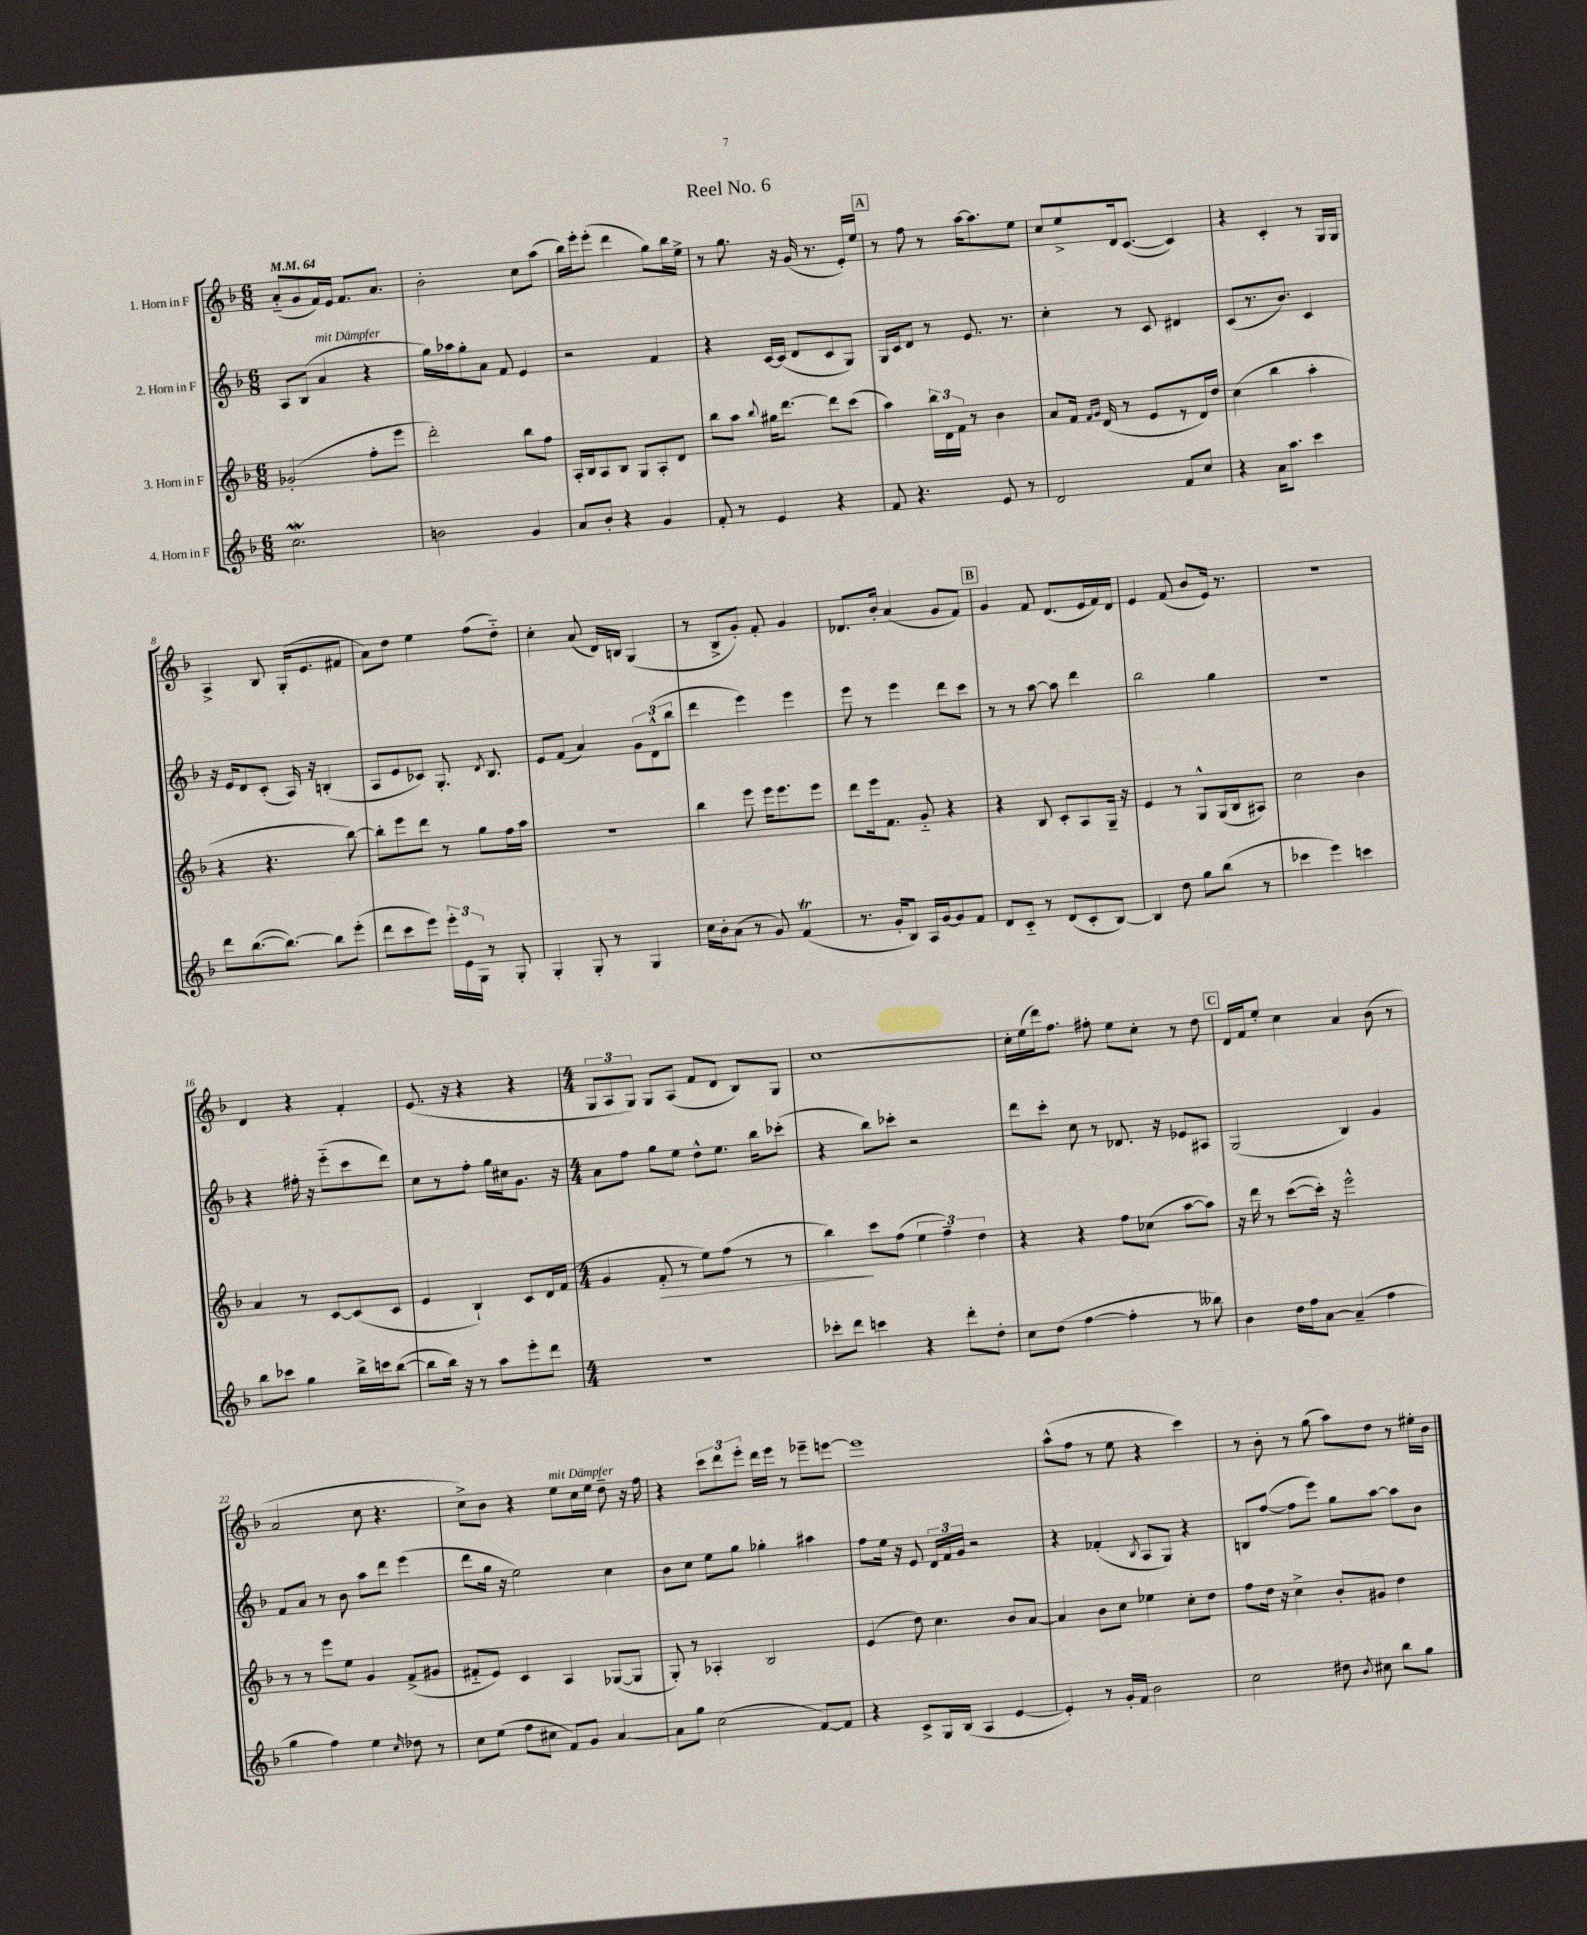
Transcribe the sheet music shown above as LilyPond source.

\header { title = "Reel No. 6" }
<<
\new StaffGroup <<
\new Staff = "s0" \with { instrumentName = "1. Horn in F" } {
    \clef treble \key f \major \numericTimeSignature \time 6/8 \tempo 4 = 64
    \autoBeamOff a'8[-_( g'8 f'16) e'16] f'8.[ a'8.] |
    bes'2-. c''8[ a''8]( |
    bes''16[) e'''16-. e'''8]-.( d'''4 g''8[) bes''16 e''16]-> |
    r8 g''8. r16 g'16( r8. e'16[-.) e''16] |
    \mark \markup { \box "A" } r8 f''8 r8 a''16[~ a''8. e''8] |
    c''8[ e''8-> d'16 c'8.]~( c'4) |
    r4 c'4-. r8 g16[ g16] |
    a4-> bes8 g16[-.( e'8. fis'8] |
    a'8[) d''8] e''4 f''8[( d''8]-_) |
    c''4-. a'8( d'16[) b16] g4( |
    r8 bes8[-> g'8]-.) f'8-. g'4 |
    des'8.[ bes'16]-. a'4( g'8[ f'8]) |
    \mark \markup { \box "B" } g'4 f'8 d'8.[( e'16 f'16) d'16] |
    e'4 f'8( bes'8[ e'16]) r8. |
    R2. |
    d'4 r4 f'4-. |
    e'8.( r16 r4 r4 |
    \numericTimeSignature \time 4/4 \tuplet 3/2 { g8[ a8 g8]) } g8[ a8]( f'8[ d'8] bes8[) g8] |
    c''1~ |
    c''16[-. e''16( d'''16) f''8.] fis''8-. e''8[ c''8]-. r8 d''8 |
    \mark \markup { \box "C" } d'16[ f'16 e''8]-. c''4 a'4 bes'8( r8 |
    a'2 c''8 r4. |
    c''8[->) bes'8] r4 e''8[^\markup { \italic "mit Dämpfer" } c''16 e''16] d''8-- r16 f''16 |
    r4 \tuplet 3/2 { c'''8[ d'''8 e'''8]-. } d'''16[ e'''16] r8 ees'''8[-- e'''8]~ |
    e'''1 |
    a''8[-^( f''8] r8 e''8 r4 c'''4) |
    r8 bes'8-. r8 g''8( a''8[) d''8] r8 eis''16[-. bes'16] \bar "|." |
}
\new Staff = "s1" \with { instrumentName = "2. Horn in F" } {
    \clef treble \key f \major \numericTimeSignature \time 6/8
    \autoBeamOff a8[ bes8]( a'4^\markup { \italic "mit Dämpfer" } r4 |
    g''16[) aes''16 g''8-. a'8] f'8 e'4 |
    r2 f'4 |
    r4 c'16[~ c'16]( d'8[ c'8 g8]) |
    \mark \markup { \box "A" } g16[ c'16 d'8] r8 e'8. r8. |
    c''4-. r8 c'8 dis'4 |
    c'8[( r8. bes'8.]) c'4 |
    r16 e'16[ d'8 c'8]-.( a16) r16 b4-.( |
    a8[ e'8 ces'8]) g8.-. \acciaccatura { d'8 } bes8. |
    e'8[ f'8]( a'4) \tuplet 3/2 { g'8[ d'8-^( bes''8] } |
    d'''4 e'''4) e'''4 |
    e'''8 r8 e'''4 d'''8[ c'''8] |
    \mark \markup { \box "B" } r8 r8 a''8~ a''8 d'''4 |
    bes''2 g''4 |
    R2. |
    r4 fis''16-. r16 e'''8[-_( c'''8 d'''8]) |
    c''8[ r8 f''8]-. g''16[ cis''16 g'8.] r16 |
    \numericTimeSignature \time 4/4 a'8[ f''8] g''8[ e''8] d''8[-^ e''8.] bes''16[ ces'''8]-.( |
    r4 bes''8[) ces'''8]-. r2 |
    d'''8[ c'''8]-. c''8 r8 des'8. r16 ees'8[ ais8] |
    \mark \markup { \box "C" } g2( bes4) g'4 |
    f'8[ a'8] r8 bes'8 a''8[ d'''8] e'''4( |
    d'''8[ g''16] r16 e''2) c''4 |
    bes'8[ c''8] e''8[ g''8] ges''4-. ais''4 |
    f''8[ e''16] r16 e'8 \tuplet 3/2 { d'16[ f'16 g'16] } r2 |
    r4 fes'4-.( \acciaccatura { bes8 } a8[ g8]) r4 |
    b8[ f''8]~( f''8[ e'''8]) g''8[ a''8]~ a''8[ bes'8] \bar "|." |
}
\new Staff = "s2" \with { instrumentName = "3. Horn in F" } {
    \clef treble \key f \major \numericTimeSignature \time 6/8
    \autoBeamOff ges'2-.( f''8[-. e'''8] |
    d'''2-.) bes''8[ f''8] |
    a16[-. bes16 a8 bes8] g8[ a8-. d'8] |
    bes''8[ a''8] \appoggiatura { bes''8 } gis''16[ d'''8.]~ d'''8[ c'''8]( |
    \mark \markup { \box "A" } a''4) \tuplet 3/2 { bes''16[ d'16 f'16] } r8 bes'4 |
    a'8[ f'16] \grace { f'16[ g'16] } d'16( r8 e'8[ r8 d'16) d''16] |
    c''4( bes''4 a''4-. |
    r4 r4. bes''8~) |
    bes''8[-. e'''8 d'''8] r8 g''8[ f''16 a''16] |
    R2. |
    bes''4 e'''8 e'''16[ e'''8. e'''8] |
    d'''8[ e'''16 f'8.] g'8-_ r4 |
    \mark \markup { \box "B" } r4 bes8 c'8[-. a8 g16]-- r16 |
    e'4 r8 g8[-^ g16( bes16 ais8]) |
    c''2 bes'4 |
    a'4 r8 c'8[~ c'8( c'8] |
    e'4 bes4-!) c'8[ d'16 f'16]( |
    \numericTimeSignature \time 4/4 g'4 f'8-.\> r8 e''8[) f''8]( r8 r8 |
    bes''4\!) c'''8[ f''8]( \tuplet 3/2 { e''4 f''4--) d''4 } |
    r4 r4 f''8[ ces''8]( a''8[~ a''8]) |
    \mark \markup { \box "C" } r16 d'''16 r8 c'''8[~( c'''16]-.) r16 e'''2-^ |
    r8 r8 e'''8[ e''8] g'4 f'8[->( gis'8] |
    fis'8[-_ e'8]) c'4 a4 ges8[~( ges8] |
    g8-.) r8 aes4-. bes2 |
    e'4( d''8) c''4. bes'8[ a'8]~ |
    a'4 bes'8[ c''8] ees''4 c''8[-. d''8] |
    f''8[ d''16] r16 c''4-> bes'8[-. gis'8] d''4 \bar "|." |
}
\new Staff = "s3" \with { instrumentName = "4. Horn in F" } {
    \clef treble \key f \major \numericTimeSignature \time 6/8
    \autoBeamOff c''2.\mordent |
    b'2 g'4 |
    a'8[ bes'8]-. r4 g'4 |
    f'8-. r8 e'4 r4 |
    \mark \markup { \box "A" } f'8 r4. e'8 r8 |
    d'2 f'8[ c''8] |
    r4 a'16[ a''8.] c'''4 |
    d'''8[ bes''8.~( bes''8.]~) bes''8[ e'''8]-.( |
    d'''8[ c'''8 e'''8]) \tuplet 3/2 { e'''16[-. e'16 g16] } r8 g8-. |
    g4-. g8-. r8 g4 |
    c''16[ bes'16-. a'8]( r8 g'8) f'4\trill( |
    r8. g'16[-. bes8]) a16[ g'16~ g'8 f'8] |
    \mark \markup { \box "B" } d'8[ c'8]-_ r8 d'8[( c'8-. bes8]~) |
    bes4 d''8 g''8[ bes''8]( r8 |
    ces'''4 e'''4) c'''4 |
    bes''8[ ces'''8] g''4 bes''16[-> c'''16 bes''8]~( |
    bes''8[ bes''16]) r16 r8 a''8[ e'''8-. d'''8] |
    \numericTimeSignature \time 4/4 R1 |
    ces'''8[-. d'''8] c'''4 r4 d'''8[-. d''8]-. |
    c''8[ d''8]( f''4~ f''4-. r8 beses''8) |
    \mark \markup { \box "C" } bes'4 d''16[ f''16 a'8]~ a'4--( f''4 |
    g''4 f''4) e''4 \grace { c''16 } des''8 r8 |
    c''8[ e''8]( f''8[ cis''8] f'8[) g'8] a'4~ |
    a'8[ g''8] c''2( f'8[~) f'8] |
    r4 c'8[-> g16 bes16]( a4 e'4~ |
    e'4-.) r8 g'16[-. f'16] bes'2 |
    c''2 dis''8 \acciaccatura { bes'8 } cis''8 bes''8[ g''8] \bar "|." |
}
>>
>>
